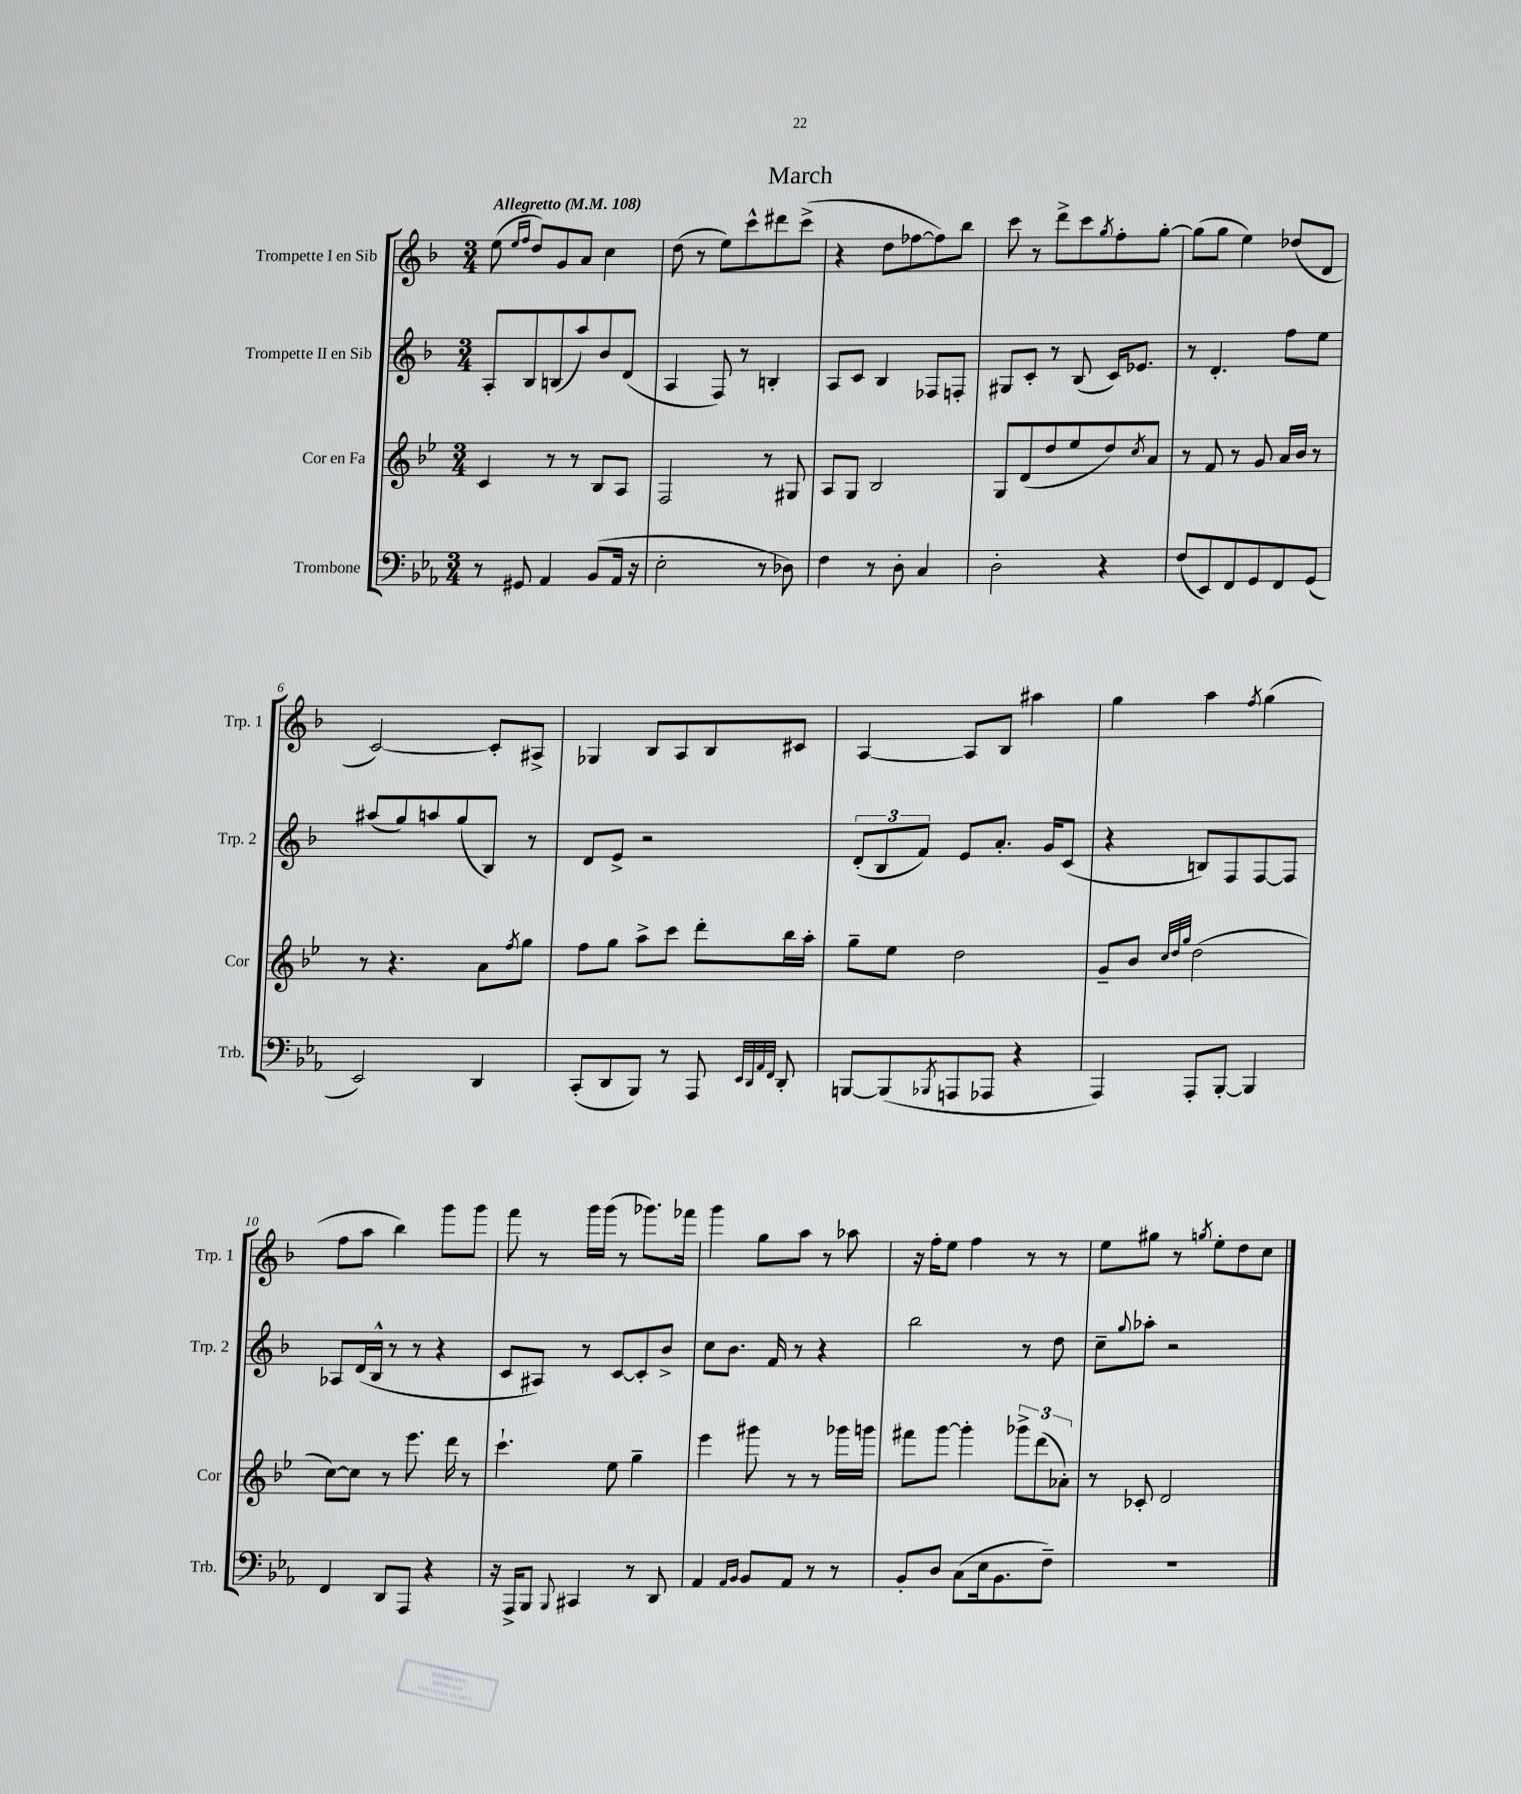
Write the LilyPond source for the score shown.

\header { title = "March" }
<<
\new StaffGroup <<
\new Staff = "s0" \with { instrumentName = "Trompette I en Sib" shortInstrumentName = "Trp. 1" } {
    \clef treble \key f \major \numericTimeSignature \time 3/4 \tempo "Allegretto" 4 = 108
    e''8( \grace { e''16 f''16 } d''8) g'8 a'8 c''4 |
    d''8( r8 e''8) c'''8-^ dis'''8 c'''8->( |
    r4 d''8 fes''8~ fes''8) bes''8 |
    c'''8 r8 d'''8-> c'''8 \acciaccatura { g''8 } f''8-. g''8~-. |
    g''8( g''8 e''4) des''8( d'8 |
    c'2~) c'8-. ais8-> |
    ges4 bes8 a8 bes8 cis'8 |
    a4~ a8 bes8 ais''4 |
    g''4 a''4 \acciaccatura { f''8 } g''4( |
    f''8 a''8 bes''4) g'''8 g'''8 |
    f'''8 r8 g'''16 g'''16( r8 ges'''8.) fes'''16 |
    g'''4 g''8 a''8 r8 aes''8 |
    r16 f''16-. e''8 f''4 r8 r8 |
    e''8 gis''8 r8 \acciaccatura { g''8 } e''8-. d''8 c''8 \bar "|." |
}
\new Staff = "s1" \with { instrumentName = "Trompette II en Sib" shortInstrumentName = "Trp. 2" } {
    \clef treble \key f \major \numericTimeSignature \time 3/4
    a8-. bes8 b8( a''8) bes'8 d'8( |
    a4 f8) r8 b4-. |
    a8 c'8 bes4 fes8 f8-. |
    gis8 c'8-. r8 bes8( c'16) ees'8. |
    r8 d'4.-. f''8 e''8 |
    ais''8( g''8) a''8 g''8( bes8) r8 |
    d'8 e'8-> r2 |
    \tuplet 3/2 { d'8-.( bes8 f'8) } e'8 a'8.-. g'16 c'8( |
    r4 b8) f8 f8~ f8 |
    aes8 d'16( bes16-^ r8 r8 r4 |
    c'8 ais8) r8 c'8~ c'8-. bes'8-> |
    c''8 bes'8. f'16 r8 r4 |
    bes''2 r8 d''8 |
    c''8-- \appoggiatura { g''8 } aes''8-. r2 \bar "|." |
}
\new Staff = "s2" \with { instrumentName = "Cor en Fa" shortInstrumentName = "Cor" } {
    \clef treble \key bes \major \numericTimeSignature \time 3/4
    c'4 r8 r8 bes8 a8 |
    f2 r8 gis8 |
    a8 g8 bes2 |
    g8 d'8( d''8 ees''8 d''8) \acciaccatura { c''8 } a'8 |
    r8 f'8 r8 g'8 a'16 bes'16 r8 |
    r8 r4. a'8 \acciaccatura { f''8 } g''8 |
    f''8 g''8 a''8-> c'''8 d'''8-. bes''16 a''16-. |
    g''8-- ees''8 d''2 |
    g'8-- bes'8 \grace { c''32 d''32 g''32 } d''2( |
    c''8~) c''8 r8 ees'''8. d'''16 r8 |
    c'''4.-! ees''8 g''4-- |
    ees'''4 gis'''8 r8 r8 ges'''16 g'''16 |
    fis'''8 g'''8~ g'''4-. \tuplet 3/2 { ges'''8-> d'''8( aes'8-.) } |
    r8 ces'8-. d'2 \bar "|." |
}
\new Staff = "s3" \with { instrumentName = "Trombone" shortInstrumentName = "Trb." } {
    \clef bass \key ees \major \numericTimeSignature \time 3/4
    r8 gis,8 aes,4 bes,8( aes,16 r16 |
    ees2-. r8 des8) |
    f4 r8 d8-. c4 |
    d2-. r4 |
    f8( ees,8) f,8 g,8 f,8 g,8( |
    ees,2) d,4 |
    c,8-.( d,8 bes,,8) r8 aes,,8 \grace { ees,32 d,32 aes,32 f,32 } d,8-. |
    b,,8~ b,,8( \acciaccatura { bes,,8 } a,,8 aes,,8 r4 |
    aes,,4) aes,,8-. bes,,8~-. bes,,4 |
    f,4 d,8 aes,,8 r4 |
    r16 aes,,16-> bes,,8 \appoggiatura { bes,,8 } cis,4 r8 d,8 |
    aes,4 \grace { aes,16 bes,16 } bes,8 aes,8 r8 r8 |
    bes,8-. d8 c8( ees16 bes,8. f8--) |
    R2. \bar "|." |
}
>>
>>
